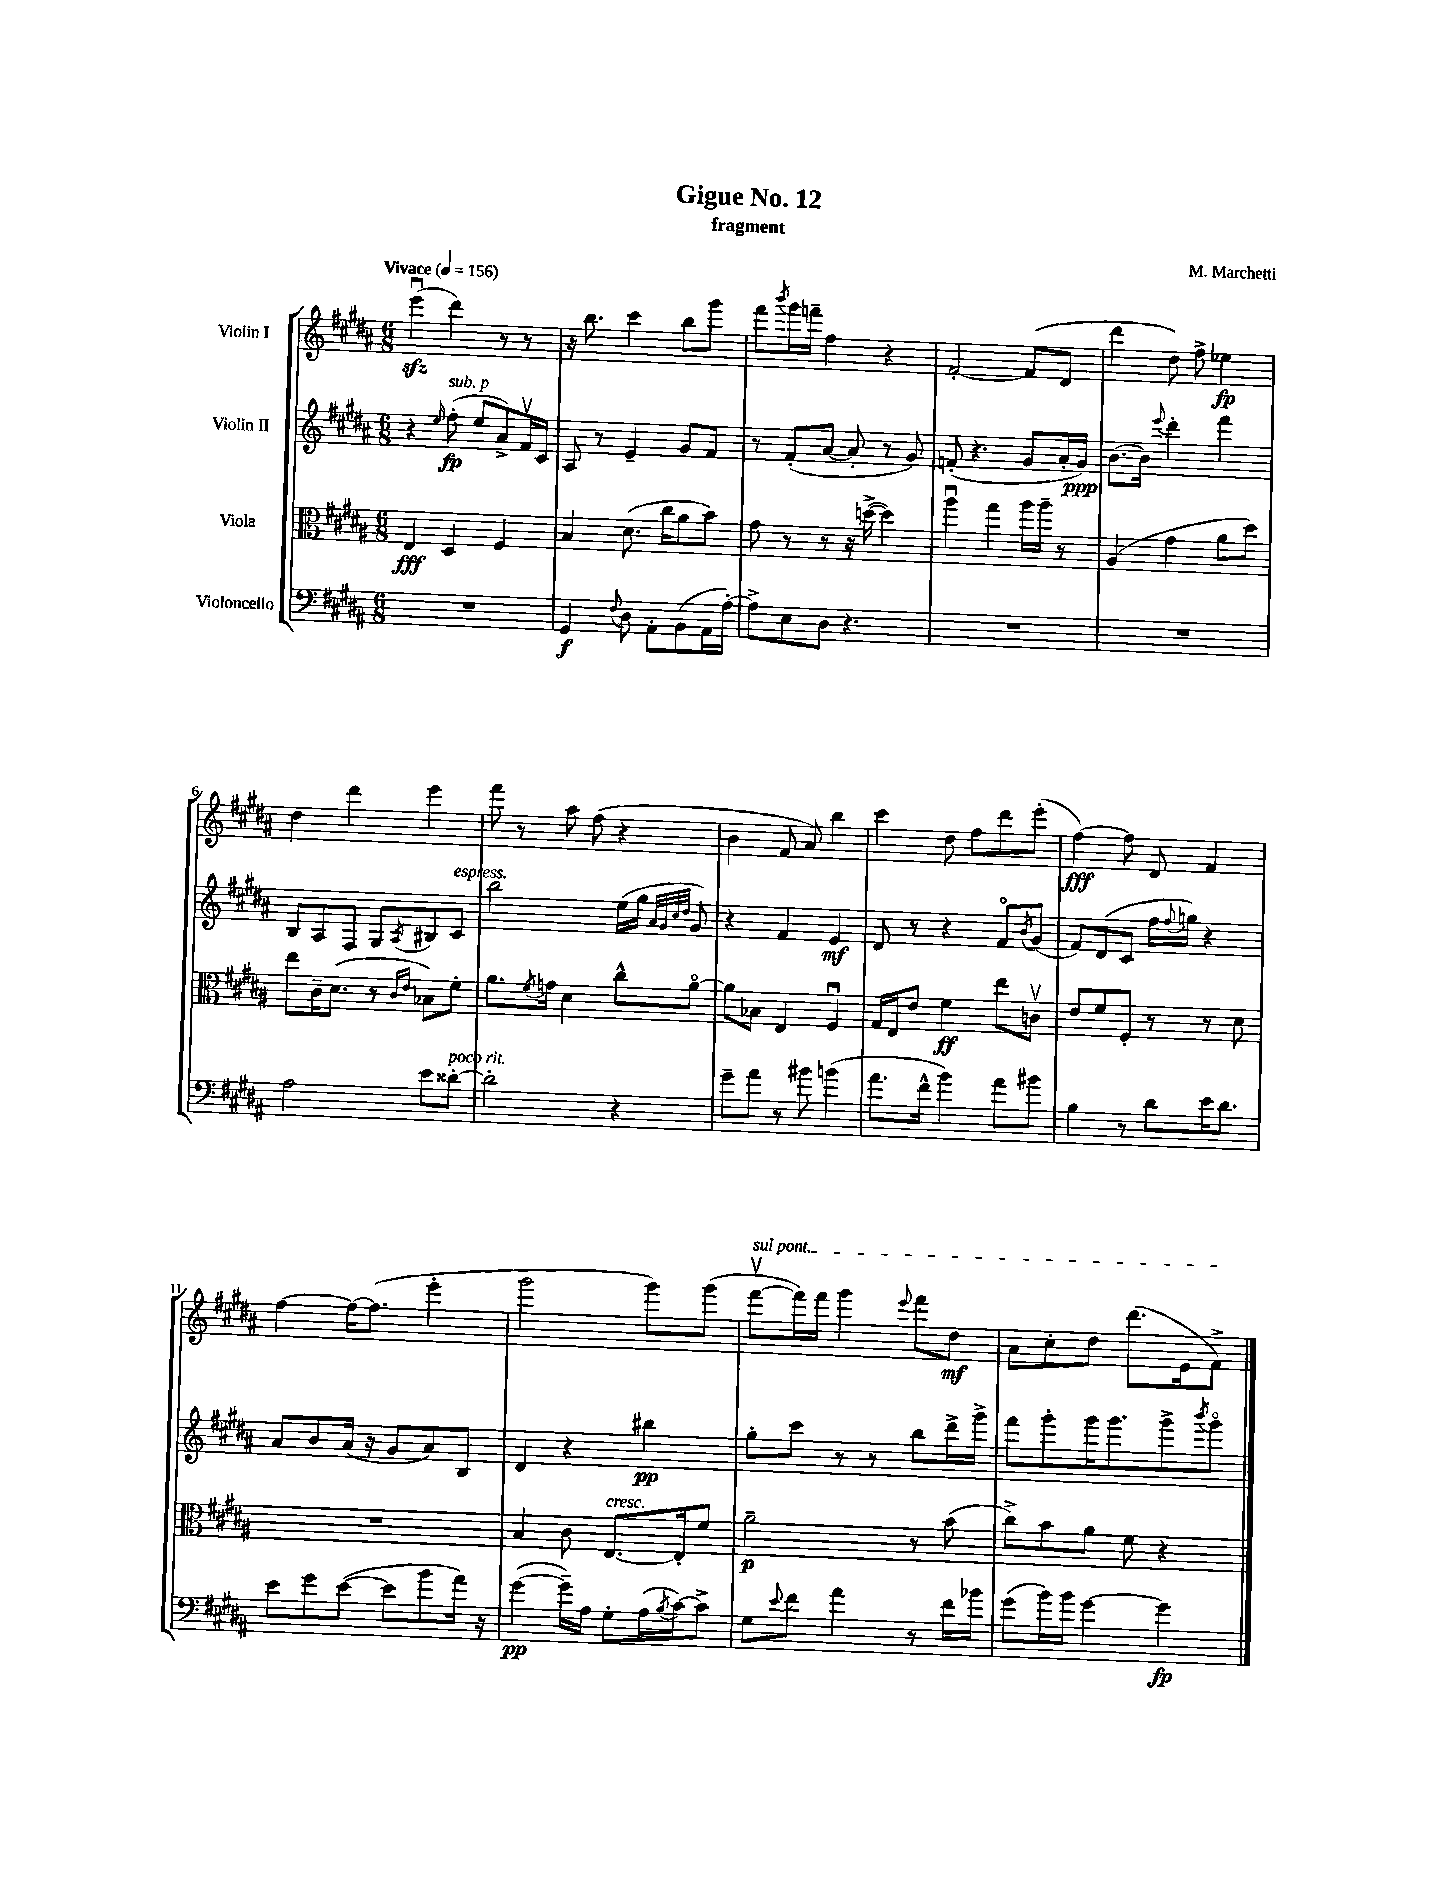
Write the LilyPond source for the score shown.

\header { title = "Gigue No. 12" composer = "M. Marchetti" subtitle = "fragment" }
<<
\new StaffGroup <<
\new Staff = "s0" \with { instrumentName = "Violin I" } {
    \clef treble \key b \major \numericTimeSignature \time 6/8 \tempo "Vivace" 4 = 156
    e'''4\downbow\sfz( dis'''4) r8 r8 |
    r16 b''8. cis'''4 b''8 gis'''8 |
    fis'''8 \acciaccatura { b'''8 } gis'''16 f'''16-- fis''4 r4 |
    fis'2~-. fis'8( dis'8 |
    dis'''4 dis''8) fis''8-> ees''4\fp |
    dis''4 dis'''4 e'''4 |
    fis'''8 r8 ais''8 fis''8( r4 |
    b'4 fis'8 ais'8) b''4 |
    cis'''4 dis''8 fis''8 dis'''8 e'''8-.( |
    fis''4~\fff) fis''8 dis'8 fis'4 |
    fis''4~ fis''16~ fis''8.( e'''4-. |
    gis'''2 gis'''8) gis'''8( |
    \once \override TextSpanner.bound-details.left.text = \markup { \italic "sul pont." } fis'''8~\upbow\startTextSpan fis'''16) fis'''16 gis'''4 \appoggiatura { e'''8 } fis'''8 dis''8\mf |
    ais'8 cis''8-. dis''8 dis'''8.( e'16 fis'8->\stopTextSpan) \bar "|." |
}
\new Staff = "s1" \with { instrumentName = "Violin II" } {
    \clef treble \key b \major \numericTimeSignature \time 6/8
    r4 \grace { e''16 } fis''8-.\fp^\markup { \italic "sub. p" }( e''8 ais'8->) fis'16\upbow cis'16 |
    ais8 r8 e'4-- gis'8 fis'8 |
    r8 fis'8-.( ais'8~ ais'8-. r8 gis'8) |
    f'8-.( r4. gis'8 ais'16-. gis'16\ppp) |
    b'8.~ b'16 \appoggiatura { e'''8 } dis'''4-. fis'''4 |
    b8 ais8 fis8 gis8 \acciaccatura { ais8 } bis8 cis'8^\markup { \italic "espress." } |
    b''2 e''16( gis''16 \grace { ais'32 gis'32 cis''32 dis''32 } gis'8) |
    r4 fis'4 e'4\mf |
    dis'8 r8 r4 fis'8\flageolet \acciaccatura { b'8 } gis'8( |
    fis'8) dis'8( cis'8 fis''16 \appoggiatura { fis''8 } g''16) r4 |
    ais'8 b'8 ais'16( r16 gis'8 ais'8) b8 |
    dis'4 r4 bis''4\pp |
    gis''8-. cis'''8 r8 r8 b''8 dis'''16-> gis'''16-> |
    fis'''8 gis'''8-. gis'''16 gis'''8. gis'''8-> \acciaccatura { b'''8 } gis'''8\flageolet \bar "|." |
}
\new Staff = "s2" \with { instrumentName = "Viola" } {
    \clef alto \key b \major \numericTimeSignature \time 6/8
    e4\fff dis4 fis4 |
    b4 dis'8.( cis''16 ais'8 b'8) |
    gis'8 r8 r8 r16 d''16~->( d''4) |
    ais''4\downbow gis''4 ais''16 ais''16-- r8 |
    ais4( gis'4 ais'8 dis''8) |
    e''8 cis'16-- dis'8.( r8 \grace { cis'16 e'16 } bes8) fis'8-. |
    ais'8. \acciaccatura { fis'8 } g'16 dis'4 cis''8-^ ais'8~\flageolet |
    ais'8 bes8 e4 fis4\downbow |
    gis16 e16 e'8 fis'4\ff e''8 c'8\upbow |
    e'8 fis'8 fis8-. r8 r8 dis'8 |
    R2. |
    b4 cis'8 e8.~^\markup { \italic "cresc." } e16-. fis'8 |
    ais'2--\p r8 b'8( |
    cis''8->) b'8 ais'8 fis'8 r4 \bar "|." |
}
\new Staff = "s3" \with { instrumentName = "Violoncello" } {
    \clef bass \key b \major \numericTimeSignature \time 6/8
    R2. |
    gis,4\f \appoggiatura { fis8 } dis8 ais,8-. b,8( ais,16 ais16~-.) |
    ais8-> e8 dis8 r4. |
    R2. |
    R2. |
    ais2 e'8 disis'8~-.^\markup { \italic "poco rit." } |
    disis'2-. r4 |
    gis'8-- ais'8 r8 bis'8 b'4( |
    ais'8. fis'16-^ b'4) ais'8 bis'8 |
    b4 r8 dis'8 e'16 dis'8. |
    e'8 gis'8 e'8~( e'8 b'8 ais'16) r16 |
    gis'4~\pp( gis'16--) ais16 gis8-. ais16( \acciaccatura { b8 } cis'16~) cis'8-> |
    gis8 \appoggiatura { e'8 } fis'8 ais'4 r8 fis'16 bes'16 |
    gis'8( b'16) b'16 gis'4~ gis'4\fp \bar "|." |
}
>>
>>
